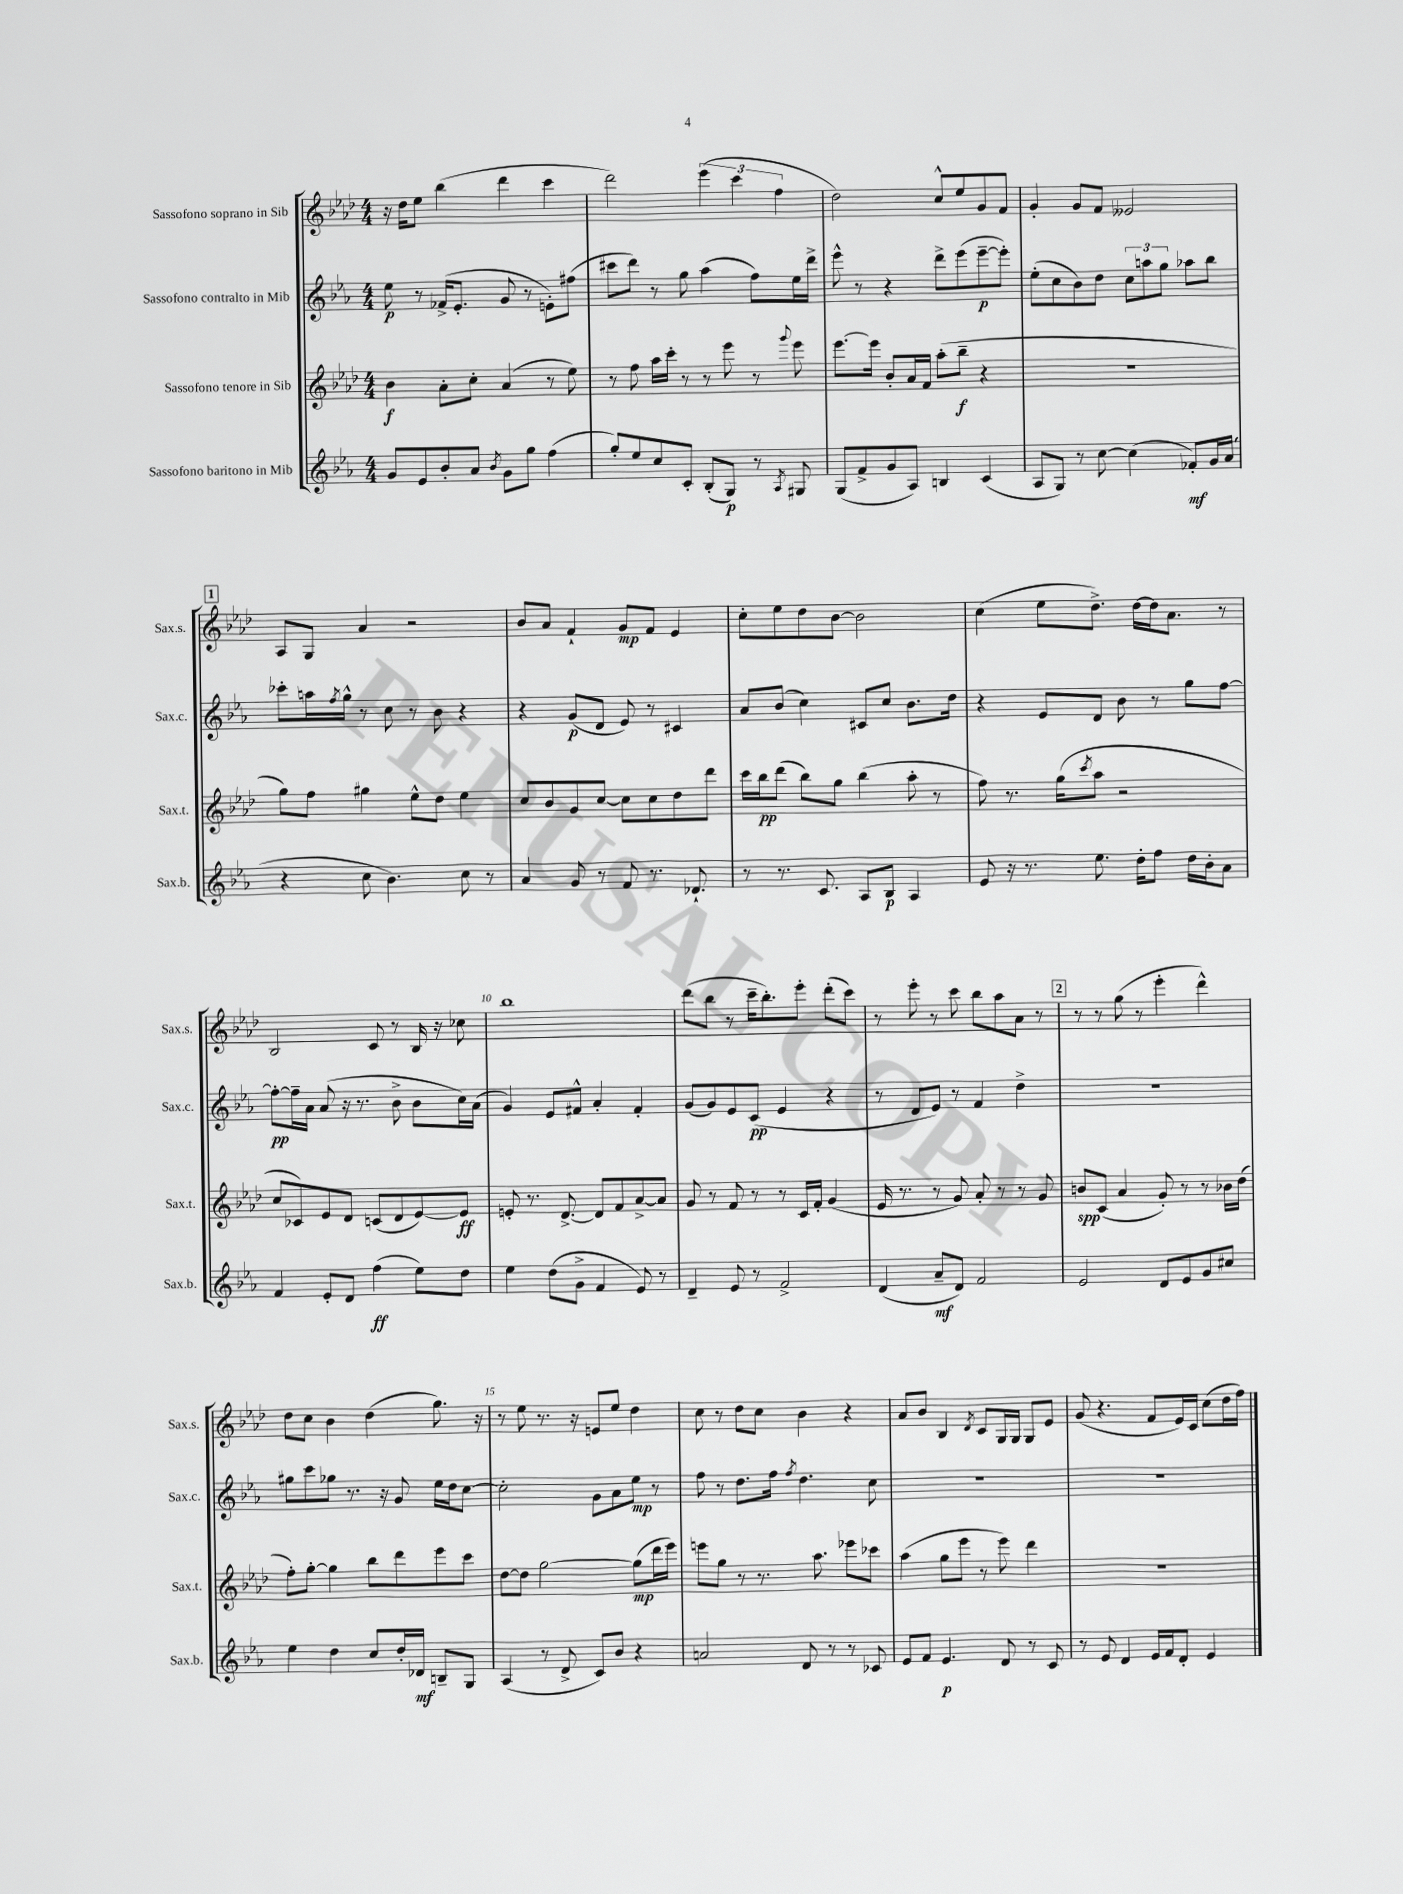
<<
\new StaffGroup <<
\new Staff = "s0" \with { instrumentName = "Sassofono soprano in Sib" shortInstrumentName = "Sax.s." } {
    \clef treble \key aes \major \numericTimeSignature \time 4/4
    r16 des''16 ees''8 bes''4( des'''4 c'''4 |
    des'''2) \tuplet 3/2 { ees'''4( c'''4 f''4 } |
    des''2) c''8-^ ees''8 g'8 f'8 |
    g'4-. g'8 f'8 eeses'2 |
    \mark \markup { \box "1" } aes8 g8 aes'4 r2 |
    bes'8 aes'8 f'4-! g'8\mp f'8 ees'4 |
    c''8-. ees''8 des''8 bes'8~ bes'2 |
    c''4( ees''8 des''8.->) des''16~ des''16 aes'8. r8 |
    bes2 c'8 r8 bes16 r16 ces''8 |
    bes''1 |
    des'''8( bes''8 r8 c'''16-- bes''8.-.) ees'''8-. des'''8-.( c'''8) |
    r8 ees'''8-. r8 c'''8 bes''8 aes''8 aes'8 r8 |
    \mark \markup { \box "2" } r8 r8 g''8( r8 ees'''4-. des'''4-^) |
    des''8 c''8 bes'4 des''4( g''8.) r16 |
    r8 ees''8 r8. r16 e'8 ees''8 des''4 |
    c''8 r8 des''8 c''8 bes'4 r4 |
    aes'8 bes'8 bes4 \acciaccatura { des'8 } c'8 g16 g16 g8 ees'8 |
    g'8( r4. f'8 ees'16) c'16 c''8( des''16 f''16) \bar "|." |
}
\new Staff = "s1" \with { instrumentName = "Sassofono contralto in Mib" shortInstrumentName = "Sax.c." } {
    \clef treble \key ees \major \numericTimeSignature \time 4/4
    ees''8\p r8 fes'16->( ees'8.-. g'8 r8 e'8-.) fis''8( |
    cis'''8 d'''8) r8 g''8 aes''4( f''8) ees''16 d'''16-> |
    ees'''8-^ r8 r4 d'''8-> ees'''8( ees'''8~--\p ees'''8-.) |
    ees''8-.( c''8 bes'8) d''8 \tuplet 3/2 { c''8 a''8 g''8 } aes''8 bes''8 |
    \mark \markup { \box "1" } ces'''8-. a''16 \acciaccatura { f''8 } g''16-^ r8 c''8 r8 bes'8 r4 |
    r4 g'8\p( d'8 ees'8) r8 cis'4 |
    aes'8 bes'8( c''4) cis'8 c''8 bes'8. d''16 |
    r4 ees'8 d'8 bes'8 r8 g''8 f''8~ |
    f''8~-.\pp f''16-- aes'16 aes'8( r16 r8. bes'8-> bes'8 c''16) aes'16( |
    g'4) ees'8 fis'8-^ aes'4-. fis'4-. |
    g'8( g'8) ees'8 c'8\pp( ees'4 r4 |
    r8 d'8 ees'8) r8 f'4 d''4-> |
    \mark \markup { \box "2" } R1 |
    gis''8 c'''8 ges''8 r8. r16 g'8 ees''16 d''16 c''8~ |
    c''2-. g'8 aes'8 ees''8\mp r8 |
    f''8 r8 d''8. f''16 \acciaccatura { f''8 } d''4. c''8 |
    R1 |
    R1 \bar "|." |
}
\new Staff = "s2" \with { instrumentName = "Sassofono tenore in Sib" shortInstrumentName = "Sax.t." } {
    \clef treble \key aes \major \numericTimeSignature \time 4/4
    bes'4\f aes'8-. c''8-. aes'4( r8 ees''8) |
    r8 f''8 aes''16 c'''16-. r8 r8 ees'''8 r8 \appoggiatura { g'''8 } ees'''8 |
    ees'''8.~ ees'''16 bes'8-. aes'16 f'16 aes''8-.( bes''8--\f r4 |
    R1 |
    \mark \markup { \box "1" } g''8) f''8 gis''4 ees''8-^ des''8 ees''4 |
    c''8 bes'8 g'8 c''8~ c''8 c''8 des''8 des'''8 |
    c'''16 bes''16\pp des'''8( bes''8) g''8 bes''4( aes''8-. r8 |
    f''8) r8. g''16( \acciaccatura { c'''8 } aes''8 r2 |
    c''8 ces'8) ees'8 des'8 c'8( des'8 ees'8~) ees'8\ff |
    e'8-. r8. des'8.~-> des'8 f'8 aes'8~-> aes'8 |
    g'8 r8 f'8 r8 r8 c'16 f'16-. g'4( |
    ees'16 r8. r8 g'8) aes'8-. r8 r8 g'8 |
    \mark \markup { \box "2" } b'8\spp c'8( aes'4 g'8-.) r8 r8 bes'16 des''16( |
    f''8-.) g''8~-. g''4 bes''8 des'''8 ees'''8 c'''8 |
    des''8~ des''8 g''2~ g''8\mp( des'''16 ees'''16) |
    e'''8 g''8 r8 r8. aes''8. ees'''8 ces'''8 |
    aes''4( g''8 ees'''8 r8 ees'''8) des'''4 |
    r1 \bar "|." |
}
\new Staff = "s3" \with { instrumentName = "Sassofono baritono in Mib" shortInstrumentName = "Sax.b." } {
    \clef treble \key ees \major \numericTimeSignature \time 4/4
    g'8 ees'8 bes'8-. aes'8 \acciaccatura { bes'8 } g'8 g''8 f''4( |
    g''8-.) ees''8 c''8 c'8-. bes8-.( g8\p) r8 \acciaccatura { aes8 } gis8 |
    g8( f'8-> g'8 aes8) b4 c'4( |
    aes8 g8) r8 c''8~ c''4( fes'8-.\mf) g'16 aes'16( |
    \mark \markup { \box "1" } r4 c''8 bes'4.) c''8 r8 |
    aes'4 g'8 r8 f'8 r8. des'8.-! |
    r8 r8. c'8. aes8 bes8\p aes4 |
    ees'8 r16 r8. ees''8. d''16-. f''8 d''16 bes'16-. aes'8 |
    f'4 ees'8-. d'8 f''4\ff( ees''8) d''8 |
    ees''4 d''8( g'8-> f'4 ees'8) r8 |
    d'4-- ees'8 r8 f'2-> |
    d'4( aes'8--\mf d'8) f'2 |
    \mark \markup { \box "2" } ees'2 d'8 ees'8 g'8 cis''8 |
    ees''4 d''4 c''8 d''16-. des'16\mf b8-- g8 |
    aes4( r8 d'8-> c'8) bes'8 r4 |
    a'2 d'8 r8 r8 ces'8 |
    ees'8 f'8 ees'4.\p d'8 r8 c'8 |
    r8 ees'8 d'4 ees'16 f'16 d'8-. ees'4 \bar "|." |
}
>>
>>
\layout { \context { \Score \override BarNumber.break-visibility = ##(#f #t #t) barNumberVisibility = #(every-nth-bar-number-visible 5) } }
